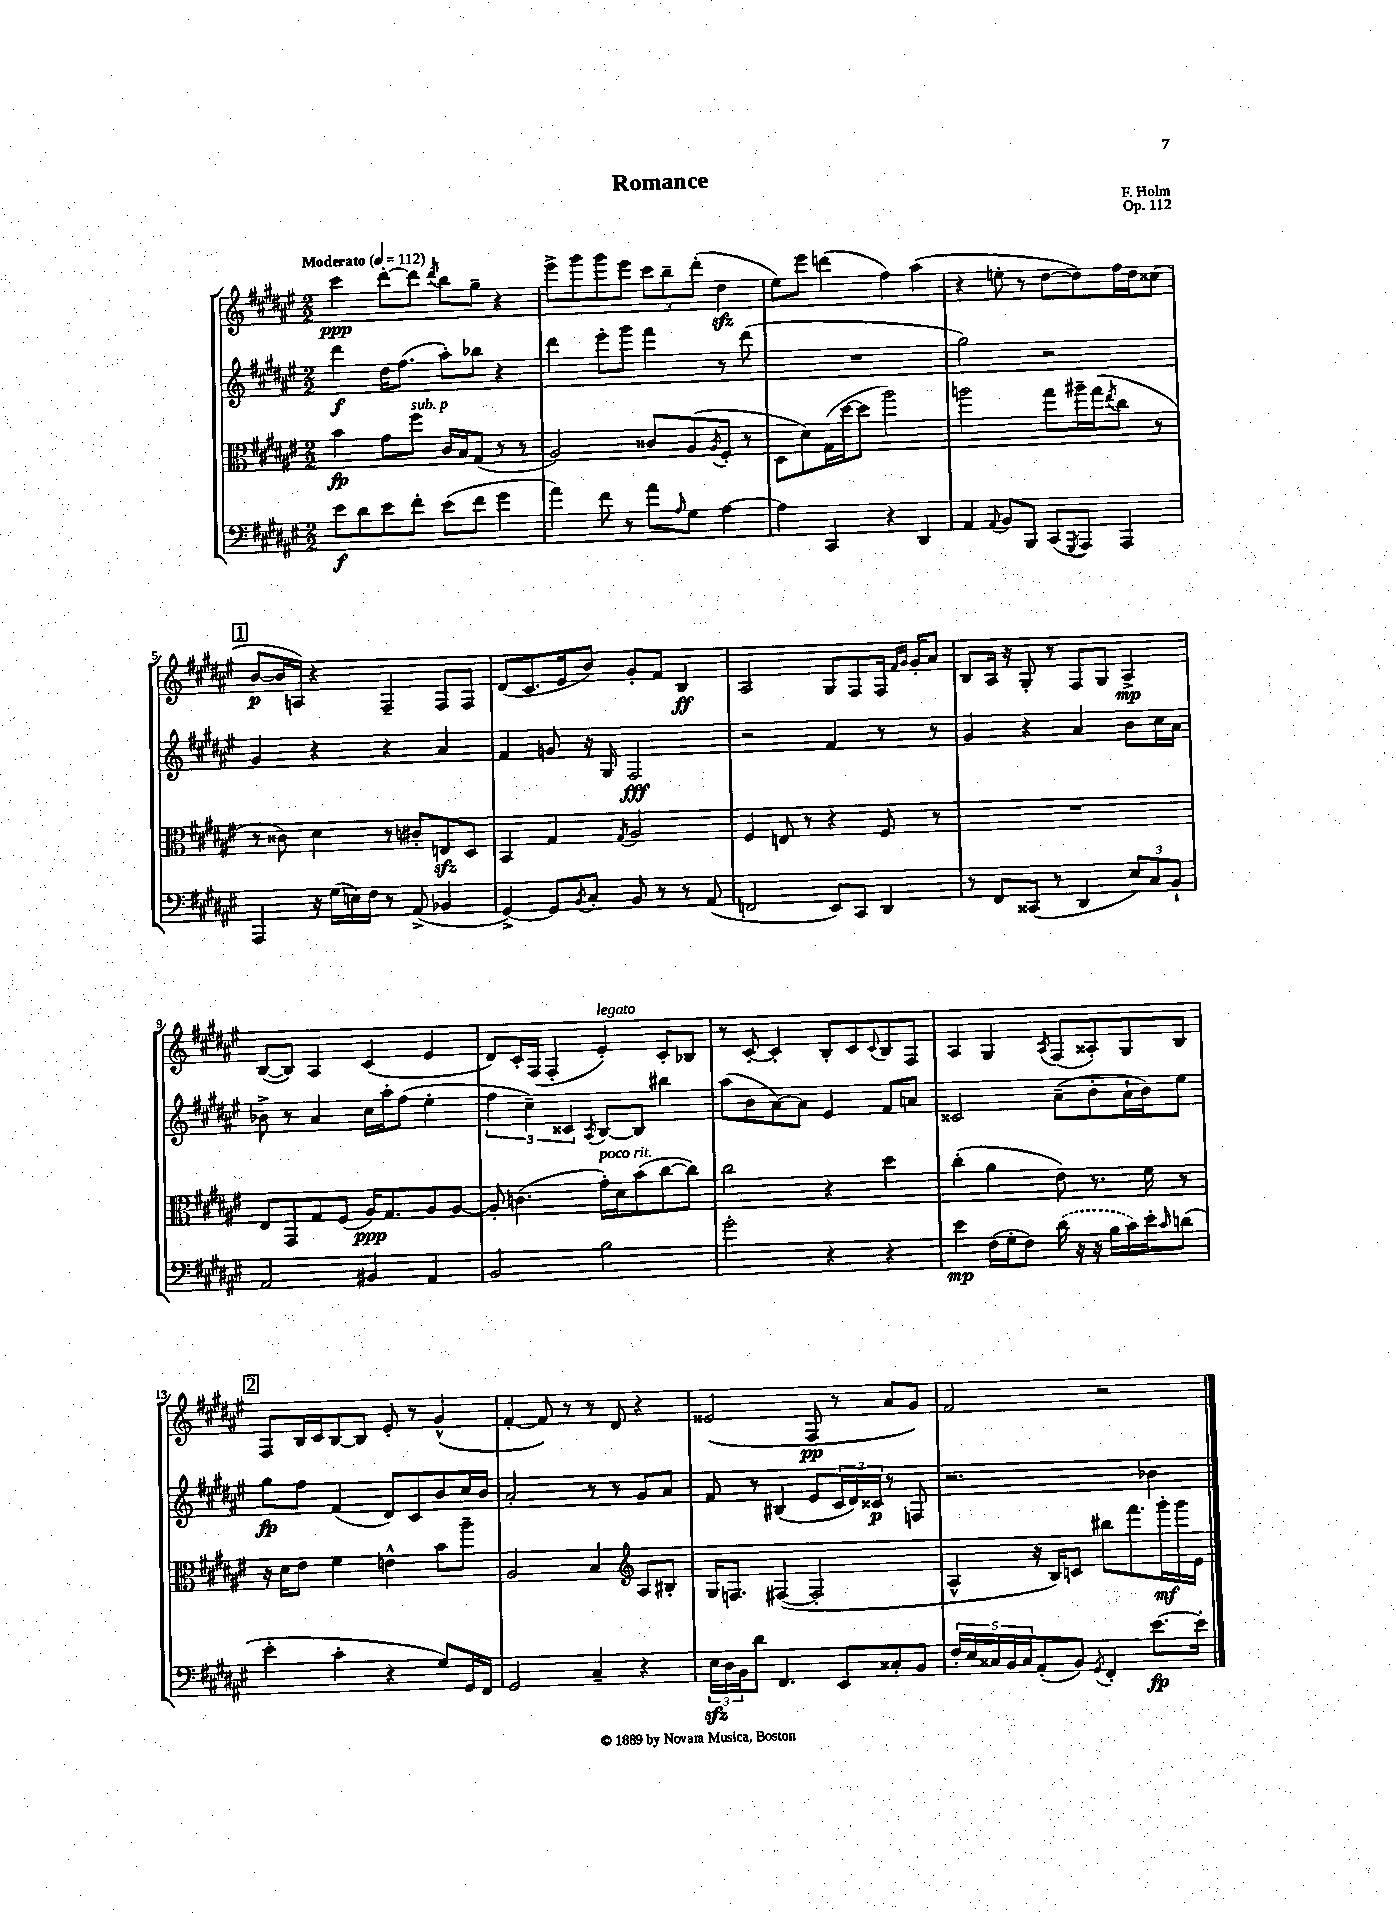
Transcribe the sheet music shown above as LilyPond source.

\header { title = "Romance" composer = "F. Holm" opus = "Op. 112" }
<<
\new StaffGroup <<
\new Staff = "s0" {
    \clef treble \key fis \major \numericTimeSignature \time 2/2 \tempo "Moderato" 4 = 112
    cis'''4\ppp dis'''8~-. dis'''8 \acciaccatura { dis'''8 } b''8 gis''8-- r4 |
    eis'''8-> gis'''8 gis'''8 eis'''8 \tuplet 3/2 { cis'''8 b''8-- dis'''8-.( } dis''4\sfz |
    eis''8) eis'''8 d'''4( fis''4) ais''4( |
    r4 e''8-. r8 dis''8~ dis''8) fis''16 dis''16 cisis''8( |
    \mark \markup { \box "1" } b'8~\p b'16 a16) r4 fis4-- fis8 fis8 |
    dis'8( cis'8. eis'16 b'8) gis'8-. fis'8 b4\ff |
    ais2 gis8 fis8 fis16 \grace { fis'16 gis'16 } gis'16-. ais'8 |
    b8 ais16 r16 gis8-. r8 fis8 gis8 ais4->\mp |
    b8~( b8) ais4 cis'4( eis'4 |
    dis'8) cis'16-. fis16( fis4-. eis'4-.^\markup { \italic "legato" }) cis'8-. bes8 |
    r8 cis'8~-. cis'4-. b8-. cis'8 \appoggiatura { cis'8 } b8 fis8 |
    ais4 gis4 \acciaccatura { ais8 } fis8( aisis8-.) gis8 b8 |
    \mark \markup { \box "2" } fis8 b16 cis'16 b8~ b8 eis'8-. r8 gis'4-^( |
    fis'4~-. fis'8) r8 r8 dis'8 r4 |
    eisis'2( fis8\pp r8 ais'8 gis'8) |
    fis'2 r2 \bar "|." |
}
\new Staff = "s1" {
    \clef treble \key fis \major \numericTimeSignature \time 2/2
    dis'''4\f dis''16 fis''8.( ais''8-.) bes''8 r4 |
    dis'''4 eis'''8-. gis'''8 fis'''4 r8 dis'''8( |
    R1 |
    gis''2) r2 |
    \mark \markup { \box "1" } gis'4 r4 r4 ais'4 |
    fis'4 g'8 r16 gis16 fis2\fff |
    r2 fis'4 r8 r8 |
    gis'4 r4 ais'4 b'8 cis''16 ais'16 |
    bes'8-> r8 ais'4 cis''16 ais''16-. fis''8( eis''4-. |
    \tuplet 3/2 { fis''4 cis''4--) cisis'4 } \acciaccatura { ais8 } b8~ b8 bis''4 |
    ais''8( b'8 ais'8~) ais'8 eis'4 fis'8 a'8 |
    cisis'2 ais'8--( b'8-. ais'16-! b'16) eis''8 |
    \mark \markup { \box "2" } gis''8\fp fis''8 fis'4( dis'8) cis'8 b'8 cis''16 b'16 |
    ais'2-. r8 r8 gis'8 ais'8 |
    fis'8 r8 bis4( eis'8 \tuplet 3/2 { cis'16 dis'16) cisis'16\p } r8 f8 |
    r2. bes'4 \bar "|." |
}
\new Staff = "s2" {
    \clef alto \key fis \major \numericTimeSignature \time 2/2
    b'4\fp gis'8 fis''8^\markup { \italic "sub. p" } cis'16 b16 gis8( r8 r8 |
    ais2) cisis'8 ais8( \acciaccatura { ais8 } fis8-. r8 |
    dis8 dis'8) gis16( dis''16~ dis''8 ais''2) |
    a''2 gis''8 ais''16-- gis''16( \acciaccatura { eis''8 } cis''8 r8 |
    \mark \markup { \box "1" } r8 cisis'8) dis'4 r8 cis'8-. e8\sfz dis8 |
    b,4 gis4 \acciaccatura { gis8 } ais2 |
    fis4 e8 r8 r4 fis8 r8 |
    R1 |
    eis8 gis,8 gis8 fis8( ais16\ppp) gis8. ais8 ais8~ |
    ais8-. c'4.( gis'16-.^\markup { \italic "poco rit." }) dis'16 b'8( cis''8~ cis''8) |
    cis''2 r4 dis''4 |
    cis''4-.( ais'4 eis'8) r8. fis'16 r8 |
    \mark \markup { \box "2" } r16 dis'16 eis'8 fis'4 e'4-^ b'8 ais''8-- |
    ais2 b4 \clef treble ais8 bis8-. |
    gis16 f8. fis4~( fis2-. |
    ais4-^ r16 b16) c'8 bis''8 fis'''8. gis'''16-.\mf gis'''16 eis'16 \bar "|." |
}
\new Staff = "s3" {
    \clef bass \key fis \major \numericTimeSignature \time 2/2
    eis'8\f dis'8 eis'8 fis'8-. eis'8( fis'8 gis'4 |
    ais'4) fis'8 r8 ais'8 \grace { ais16 } gis8 ais4~ |
    ais4 cis,4 r4 dis,4 |
    ais,4 \appoggiatura { ais,8 } b,8 b,,8 cis,8( \acciaccatura { gis,,8 } ais,,8) ais,,4 |
    \mark \markup { \box "1" } ais,,4 r16 gis16( e16) fis16 r8 ais,8->( bes,4 |
    gis,4~->) gis,8 \acciaccatura { b,8 } cis8-. b,8 r8 r8 ais,8( |
    f,2 eis,8) cis,8 dis,4 |
    r8 fis,8 cisis,8( r8 dis,4 \tuplet 3/2 { eis8) cis8 b,8-! } |
    ais,2 bis,4 ais,4 |
    b,2 b2 |
    gis'2-. r4 r4 |
    eis'4\mp fis16( gis16-. fis8) \once \slurDashed dis'16( r16 r16 b16 cis'16) eis'16-. \grace { cis'16 } d'8( |
    \mark \markup { \box "2" } eis'4-. cis'4-. r4 gis8) gis,16 fis,16 |
    gis,2 cis4-- r4 |
    \tuplet 3/2 { eis16\sfz dis16 b,16 } dis'8 fis,4. eis,8 cisis8-. b,8 |
    \tuplet 5/4 { fis16-. eis16 cisis16 b,16 cisis16 } ais,8-.( b,8) \acciaccatura { gis,8 } fis,4-. eis'8.~\fp eis'16-. \bar "|." |
}
>>
>>
